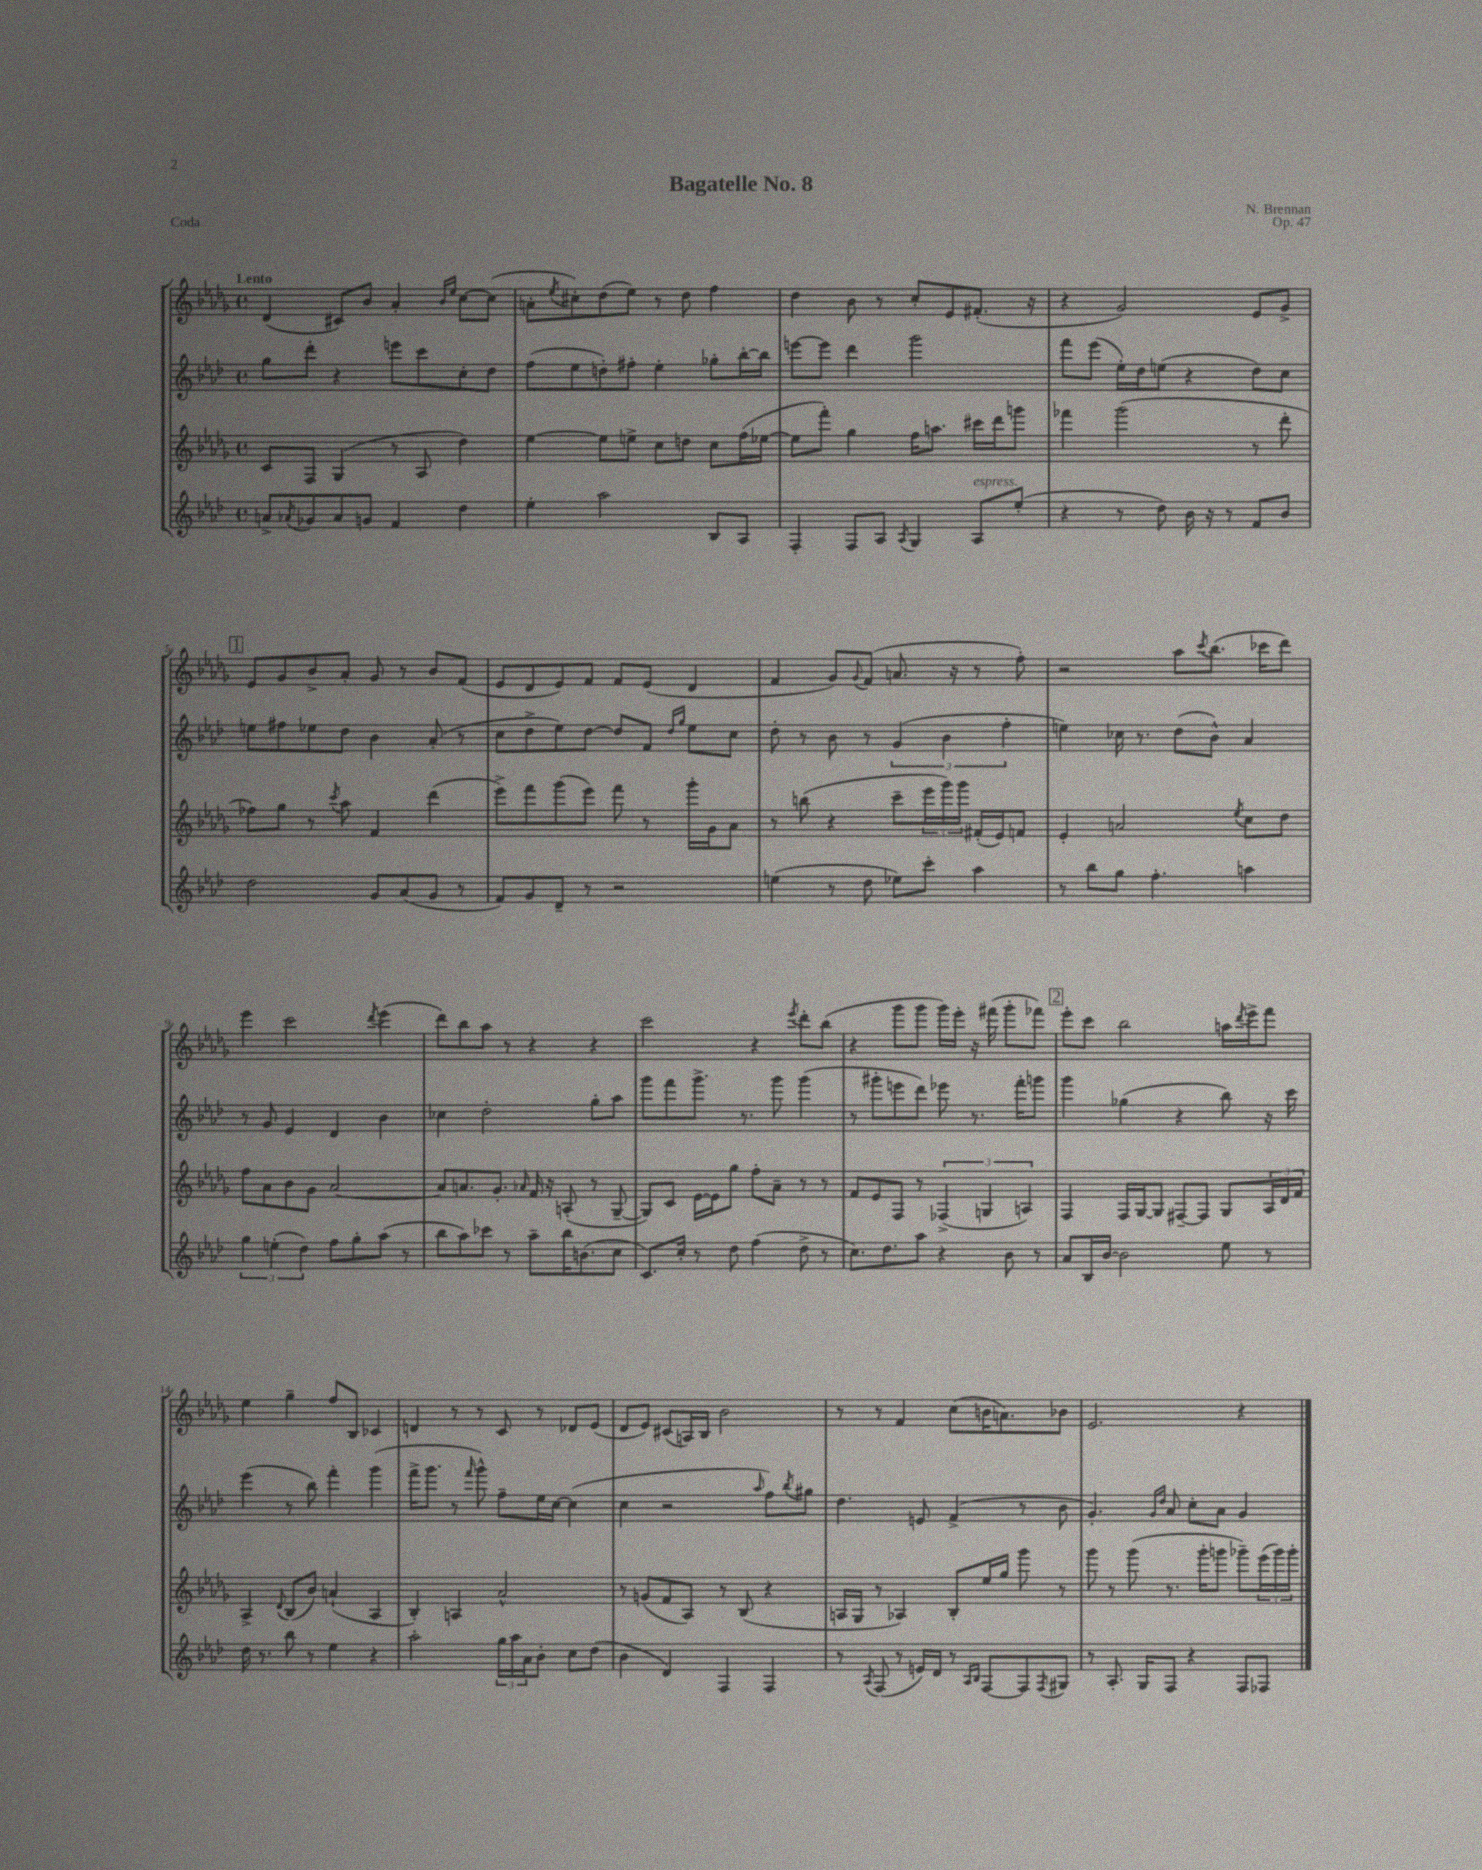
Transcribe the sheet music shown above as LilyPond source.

\header { title = "Bagatelle No. 8" composer = "N. Brennan" opus = "Op. 47" piece = "Coda" }
<<
\new StaffGroup <<
\new Staff = "s0" {
    \clef treble \key des \major \defaultTimeSignature \time 4/4 \tempo "Lento"
    des'4( cis'8) bes'8 aes'4-. \grace { bes'16 ees''16 } c''8~ c''8( |
    a'8-. \acciaccatura { ees''8 } cis''8-.) des''8( ees''8) r8 des''8 f''4 |
    des''4 bes'8 r8 c''8-. ees'8 fis'8.-.( r16 |
    r4 ges'2) ees'8 ges'8-> |
    \mark \markup { \box "1" } ees'8 ges'8 bes'8-> aes'8-. ges'8 r8 bes'8 f'8( |
    ees'8 des'8 ees'8) f'8 f'8 ees'8( des'4 |
    f'4 ges'8) \appoggiatura { ges'8 } f'8( a'8. r16 r8 f''8-.) |
    r2 aes''8 \acciaccatura { c'''8 } bes''8.( ces'''16 des'''8) |
    ees'''4 c'''2 \acciaccatura { des'''8 } ees'''4( |
    des'''8) bes''8 aes''8 r8 r4 r4 |
    c'''2 r4 \acciaccatura { ees'''8 } des'''8-. bes''8( |
    r4 ges'''8 ges'''8 ges'''16) ees'''16-. r16 fis'''16( ges'''8-. fes'''8) |
    \mark \markup { \box "2" } ees'''8-. c'''8 bes''2 a''16 \acciaccatura { des'''8 } ees'''16-> f'''8 |
    ees''4 ges''4-- f''8 bes8 ces'4 |
    d'4 r8 r8 c'8 r8 des'8 ees'8( |
    des'8 ees'8) cis'8( a16) bes16 bes'2 |
    r8 r8 f'4 c''8( b'16 a'8.) bes'8 |
    ees'2. r4 \bar "|." |
}
\new Staff = "s1" {
    \clef treble \key aes \major \defaultTimeSignature \time 4/4
    g''8 des'''8-. r4 e'''8 c'''8 c''8-. des''8 |
    f''8( ees''8 d''8-.) fis''8-. ees''4-. ges''8-. bes''16~-. bes''16 |
    e'''8~ e'''8 des'''4 g'''2 |
    f'''8 ees'''8( ees''16-.) des''16 e''8( r4 des''8) c''8 |
    \mark \markup { \box "1" } e''8 fis''8 ees''8 des''8 bes'4 aes'8-.( r8 |
    c''8 des''8-> ees''8) des''8~ des''8 f'8 \grace { des''16 g''16 } ees''8 c''8 |
    des''8-. r8 bes'8 r8 \tuplet 3/2 { g'4( bes'4 f''4-. } |
    e''4) ces''16 r8. des''8( bes'8-^) aes'4 |
    r8 g'8 ees'4 des'4 bes'4 |
    ces''4 des''2-. g''8-. aes''8 |
    g'''8 f'''8 g'''8.-> r8. g'''8 g'''4( |
    r8 gis'''8-. e'''8 des'''8) ees'''8 r8. f'''16-. g'''8 |
    \mark \markup { \box "2" } g'''4 ges''4( r4 bes''8) r16 c'''16 |
    ees'''4( r8 bes''8) f'''4-. g'''4( |
    f'''16-> g'''8. r8 \grace { f'''16 } g'''8-^) f''8-- ees''16 c''16~ c''4( |
    c''4 r2 \grace { aes''16 } f''8) \acciaccatura { bes''8 } gis''8 |
    des''4. e'8 f'4->( r8 bes'8 |
    g'4.-.) \grace { g'16 des''16 } aes'8 c''8-. aes'8 g'4 \bar "|." |
}
\new Staff = "s2" {
    \clef treble \key des \major \defaultTimeSignature \time 4/4
    c'8 f8 ges4( r8 aes8 des''4) |
    ees''4~ ees''8 e''8-> c''8 d''8 c''8 f''16( ees''16~ |
    ees''8 f'''8-.) ges''4 f''16 a''8. cis'''16 des'''16 g'''8 |
    fes'''4 ges'''2( r8 des'''8-. |
    \mark \markup { \box "1" } fes''8) ges''8 r8 \acciaccatura { c'''8 } aes''8 f'4 des'''4( |
    ees'''8->) f'''8 ges'''8( ees'''8) f'''8 r8 ges'''16-. ges'16 aes'8 |
    r8 b''8( r4 c'''8-- \tuplet 3/2 { ees'''16 ges'''16) ges'''16 } fis'16-.( ees'16) f'8 |
    ees'4-. a'2 \acciaccatura { ees''8 } c''8 des''8 |
    f''8 aes'8 bes'8 ges'8 aes'2~ |
    aes'8 a'8. ges'8.-. \grace { aes'16 } f'16 r16 a8-.( r8 ges8~-- |
    ges8) c'8 ees'16~ ees'16 ges''8 f''8-. aes'8-- r8 r8 |
    f'8 ees'8 f8 r8 \tuplet 3/2 { fes4->( g4 a4) } |
    \mark \markup { \box "2" } f4 f16 ges16~ ges8 fis8~-- fis8 ges8 \tuplet 3/2 { aes16 des'16 f'16 } |
    aes4-> \appoggiatura { des'8 } bes8( bes'8) a'4-!( aes4 |
    bes4-.) a4 aes'2-^ |
    r8 g'8( f'8 aes8) r8 bes8( r4 |
    a16 ges16 r8 aes4) bes8-. ees''16 ges''16 ges'''8 r8 |
    ges'''8 r8 ges'''8( r8. ges'''16-. g'''8 ges'''8--) \tuplet 3/2 { ees'''16( ges'''16) ges'''16-. } \bar "|." |
}
\new Staff = "s3" {
    \clef treble \key aes \major \defaultTimeSignature \time 4/4
    a'8-> \acciaccatura { aes'8 } ges'8 aes'8 g'8 f'4 des''4 |
    ees''4-. aes''2 bes8 aes8 |
    f4-. f8 aes8 \acciaccatura { aes8 } g4 aes8^\markup { \italic "espress." } ees''8-.( |
    r4 r8 des''8) bes'16 r16 r8 f'8 bes'8 |
    \mark \markup { \box "1" } des''2 g'8 aes'8( g'8 r8 |
    f'8) g'8 des'8-- r8 r2 |
    e''4( r8 des''8 ees''8) c'''8-. aes''4 |
    r8 bes''8 g''8 f''4.-. a''4 |
    \tuplet 3/2 { g''4 e''4-.( des''4) } f''8 g''8-. aes''8( r8 |
    bes''8 aes''8) ces'''8 r8 aes''8-- bes''16 b'8.( c''8 |
    c'8.) c''16-. r8 des''8 f''4( des''8-> r8 |
    c''8.) des''8. aes''8 r4 bes'8 r8 |
    \mark \markup { \box "2" } aes'8 bes16 bes'16~ bes'2 ees''8 r8 |
    des''16 r8. bes''8 r8 ees''4 r4 |
    aes''2-. \tuplet 3/2 { g''16 aes''16 aes'16 } bes'8-. c''8 des''8( |
    bes'4 des'4) f4 f4 |
    r8 \acciaccatura { aes8 } f8( r8 e'16) des'16 r8 \grace { aes16 bes16 } f8~ f8 \acciaccatura { f8 } gis8 |
    r8 aes8.-. g16 f8 r4 f8 fes8 \bar "|." |
}
>>
>>
